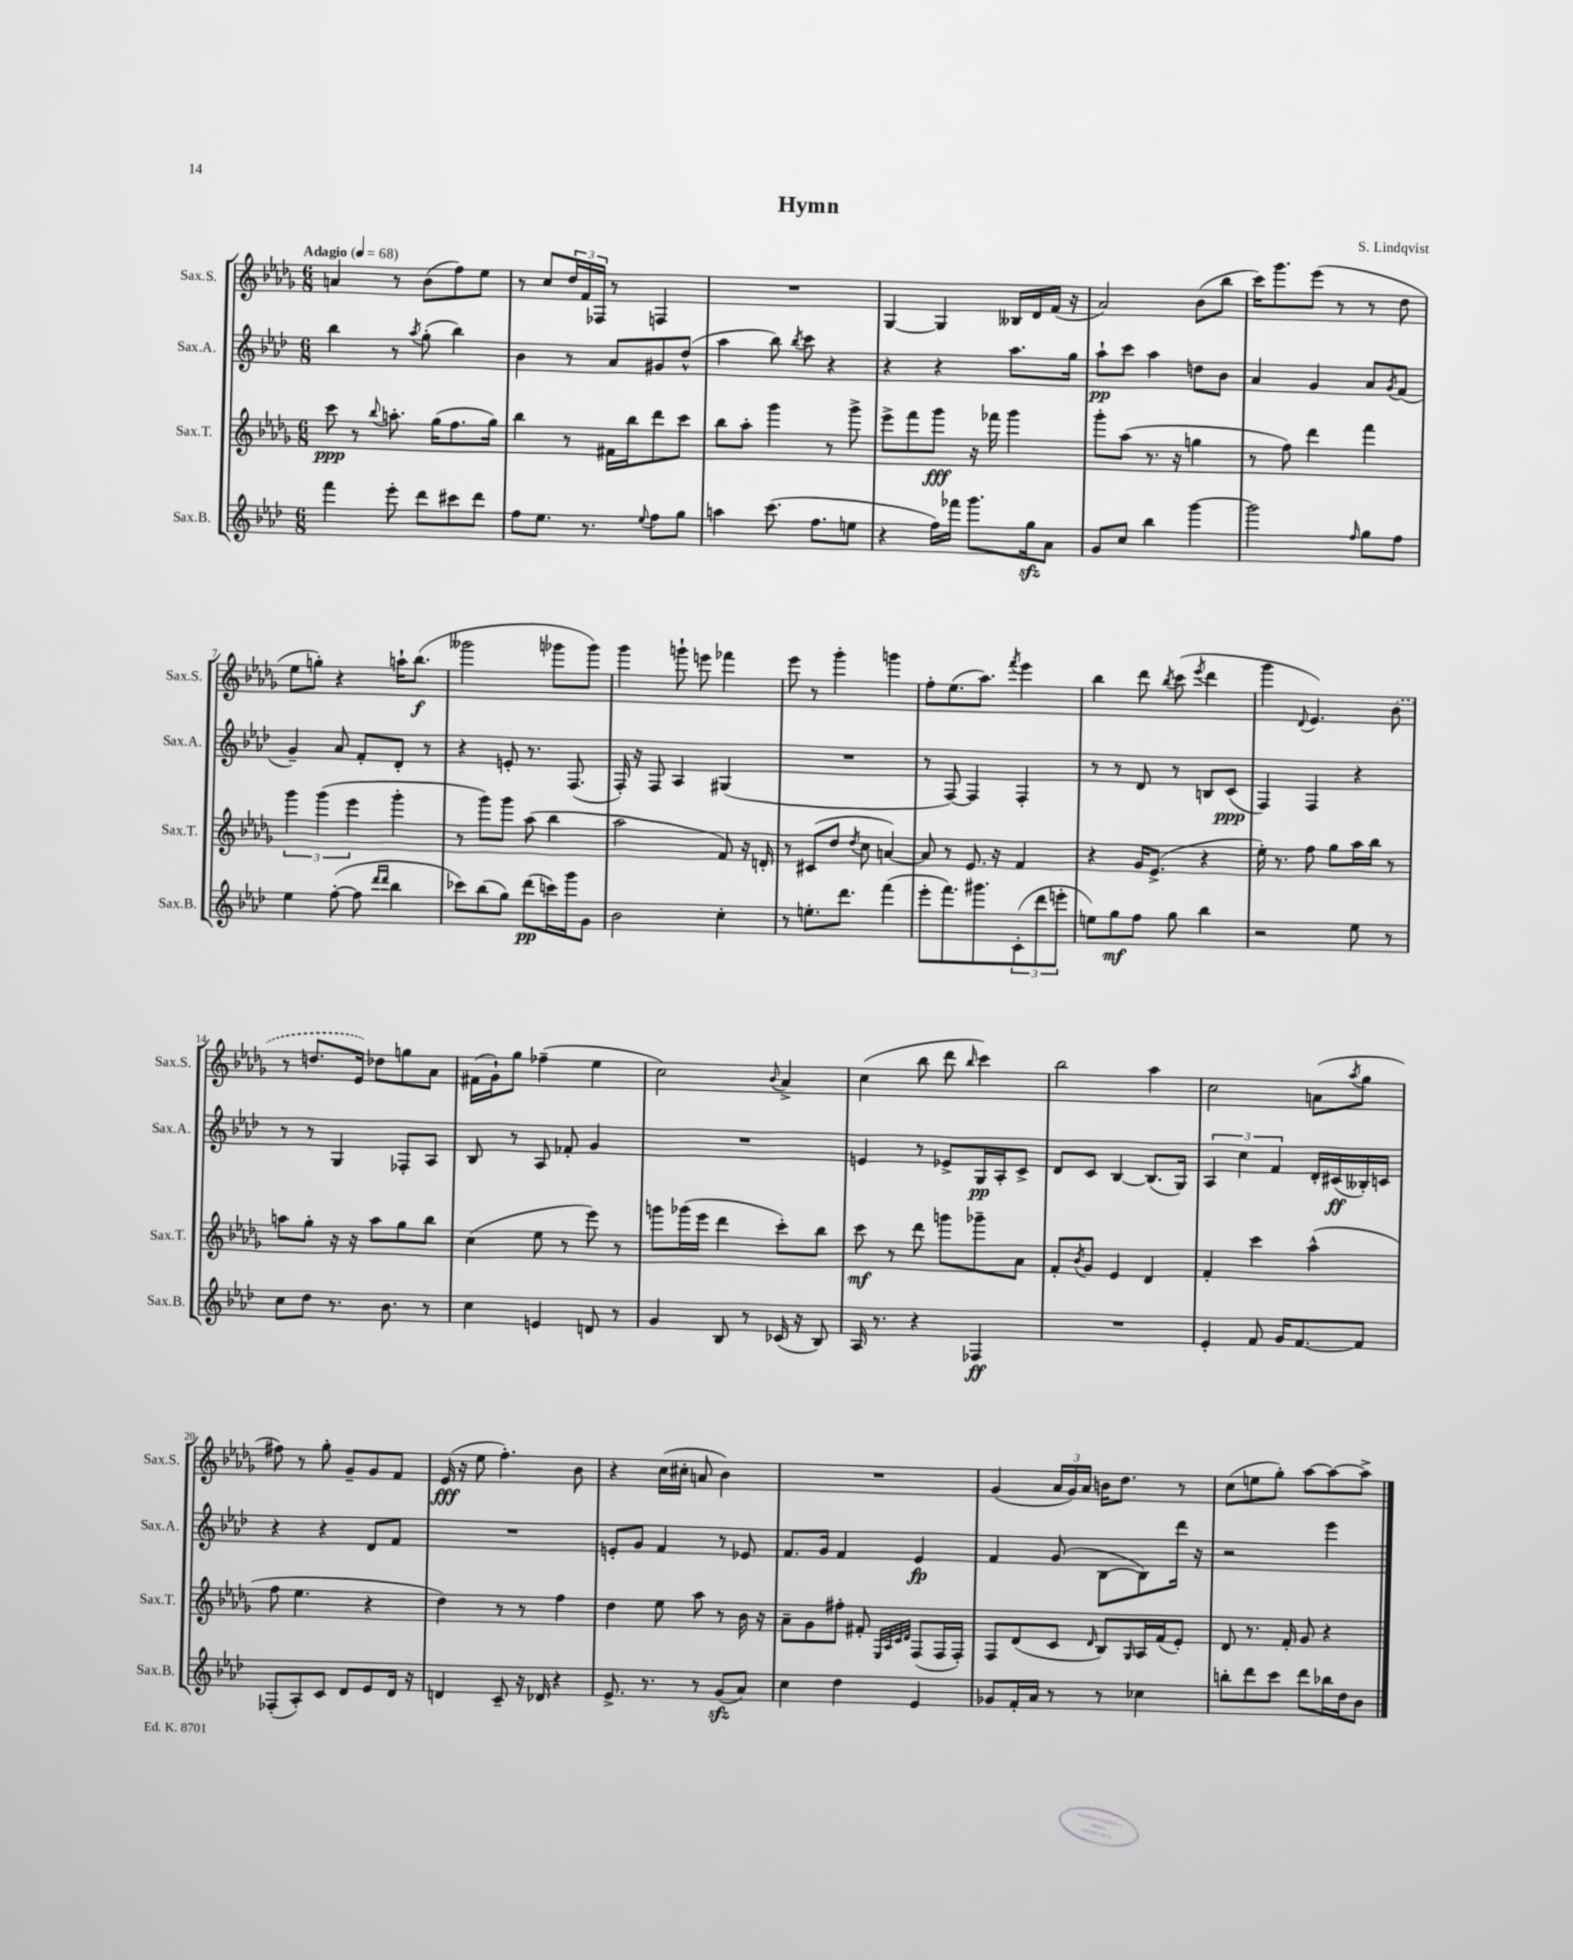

**kern	**dynam	**kern	**dynam	**kern	**dynam	**kern	**dynam
*part4	*part4	*part3	*part3	*part2	*part2	*part1	*part1
*staff4	*staff4	*staff3	*staff3	*staff2	*staff2	*staff1	*staff1
*I"Sax.B.	*	*I"Sax.T.	*	*I"Sax.A.	*	*I"Sax.S.	*
*I'Sax.B.	*	*I'Sax.T.	*	*I'Sax.A.	*	*I'Sax.S.	*
*clefG2	*	*clefG2	*	*clefG2	*	*clefG2	*
*k[b-e-a-d-]	*	*k[b-e-a-d-g-]	*	*k[b-e-a-d-]	*	*k[b-e-a-d-g-]	*
*M6/8	*	*M6/8	*	*M6/8	*	*M6/8	*
*MM68	*	*MM68	*	*MM68	*	*MM68	*
=1	=1	=1	=1	=1	=1	=1	=1
!	!	!	!	!	!	!LO:TX:a:B:t=Adagio	!
4fff\	.	8ccc\	ppp	4bb-\	.	4an/	.
.	.	8r	.	.	.	.	.
.	.	8qqbb-/	.	.	.	.	.
8eee-'\	.	8.aan'\	.	8r	.	8r	.
.	.	.	.	8qaa-/	.	.	.
8ddd-\L	.	.	.	(8gg'\	.	(8b-\L	.
.	.	(16gg-\KL	.	.	.	.	.
8ccc#X\	.	8.ff\	.	4bb-\)	.	8ff\)	.
8ddd-\J	.	.	.	.	.	8ee-\J	.
.	.	16gg-\Jk)	.	.	.	.	.
=2	=2	=2	=2	=2	=2	=2	=2
8ff\L	.	4bb-\	.	4b-\	.	8r	.
8.ee-\J	.	.	.	.	.	8cc/L	.
.	.	8r	.	8r	.	24dd-/L	.
.	.	.	.	.	.	24f/	.
8.r	.	.	.	.	.	.	.
.	.	.	.	.	.	24F-X/JJ	.
.	.	16f#X\LL	.	8a-/L	.	8r	.
.	.	16bb-\J	.	.	.	.	.
8qqee-/	.	.	.	.	.	.	.
8ff\L	.	8ddd-\	.	8g#X/	.	4Fn/	.
8gg\J	.	8ccc\J	.	(8dd-^^/J	.	.	.
=3	=3	=3	=3	=3	=3	=3	=3
4aan\	.	8bb-\L	.	4aa-\	.	2.r	.
.	.	8aa-'\J	.	.	.	.	.
(8.ccc\	.	4ggg-\	.	8bb-\)	.	.	.
.	.	.	.	8qbb-/	.	.	.
.	.	.	.	8ccc\	.	.	.
8.ff\L	.	.	.	.	.	.	.
.	.	8r	.	4r	.	.	.
8een\J	.	8ggg-^\	.	.	.	.	.
=4	=4	=4	=4	=4	=4	=4	=4
4r	.	8eee-^\L	.	4r	.	[4G-/	.
.	.	8fff\	.	.	.	.	.
16ff\LL)	.	8ggg-\J	fff	4r	.	4G-/]	.
16fff-X\JJ	.	.	.	.	.	.	.
8.ggg\L	.	16r	.	.	.	.	.
.	.	16fff-X\	.	.	.	.	.
.	.	4ggg-\	.	8.aa-\L	.	16B--X/LL	.
16ggzz\k	.	.	.	.	.	16d-/	.
8a-\J	.	.	.	.	.	(16f/JJ	.
.	.	.	.	16gg\Jk	.	16r	.
=5	=5	=5	=5	=5	=5	=5	=5
8g/L	.	8ggg-'\L	.	8aa-`\L	pp	2a-/)	.
8cc/J	.	(8aa-\J	.	8ccc\J	.	.	.
4bb-\	.	8.r	.	4aa-\	.	.	.
.	.	16r	.	.	.	.	.
[4ggg\	.	4ggn\	.	8ddn\L	.	(8b-\L	.
.	.	.	.	8b-\J	.	8bb-\J	.
=6	=6	=6	=6	=6	=6	=6	=6
2ggg\]	.	8r	.	4a-/	.	16ccc\KL)	.
.	.	.	.	.	.	8.ggg-\	.
.	.	8ff\)	.	.	.	.	.
.	.	4ddd-\	.	4g/	.	(8eee-\J	.
.	.	.	.	.	.	8r	.
16qqff/	.	.	.	.	.	.	.
8gg\L	.	4fff\	.	8a-/L	.	8r	.
.	.	.	.	8qg/	.	.	.
8ff\J	.	.	.	(8f/J	.	8dd-\	.
!!LO:LB:g=z
=7	=7	=7	=7	=7	=7	=7	=7
4ee-\	.	6ggg-\	.	4g~/)	.	8ee-\L	.
.	.	.	.	.	.	8ggn'\J)	.
.	.	(6ggg-\	.	.	.	.	.
([8ff'\	.	.	.	8a-/	.	4r	.
.	.	6eee-\	.	.	.	.	.
8ff\]	.	.	.	8f'/L	.	.	.
16qqddd-/LL	.	.	.	.	.	.	.
16qqddd-/JJ	.	.	.	.	.	.	.
4bb-\	.	4ggg-'\	.	8d-'/J	.	16aan`\KL	.
.	.	.	.	.	.	(8.bb-\J	f
.	.	.	.	8r	.	.	.
=8	=8	=8	=8	=8	=8	=8	=8
8ccc-X\L)	.	8r	.	4r	.	2ggg--X\	.
(8bb-\	.	8ggg-\L)	.	.	.	.	.
8gg\J)	.	8ggg-\J	.	8en'/	.	.	.
(8ddd-\L	pp	(8aa-\	.	8.r	.	.	.
16cccn\L)	.	4bb-\	.	.	.	8ggg-X\L	.
16ggg\J	.	.	.	(8.F/	.	.	.
8g\J	.	.	.	.	.	8ggg-\J)	.
=9	=9	=9	=9	=9	=9	=9	=9
2b-\	.	2aa-\	.	16F'/)	.	4ggg-\	.
.	.	.	.	16r	.	.	.
.	.	.	.	8F/	.	.	.
.	.	.	.	4A-/	.	8gggn`\	.
.	.	.	.	.	.	8eeen\	.
4cc'\	.	8f/)	.	(4G#X/	.	4fff-X\	.
.	.	16r	.	.	.	.	.
.	.	16dn'/	.	.	.	.	.
=10	=10	=10	=10	=10	=10	=10	=10
8r	.	8r	.	2.r	.	8eee-\	.
8.een'\L	.	(8c#X/L	.	.	.	8r	.
.	.	8dd-/J	.	.	.	4ggg-'\	.
8.ddd-\J	.	.	.	.	.	.	.
.	.	8qdd-/	.	.	.	.	.
.	.	8cc\	.	.	.	.	.
(4fff\	.	[4an/)	.	.	.	4gggn\	.
=11	=11	=11	=11	=11	=11	=11	=11
8eee-'\L	.	8a/]	.	8r	.	8ff'\L	.
8.fff\)	.	8r	.	[8F/)	.	(8.ee-\	.
.	.	8.e-/	.	4F/]	.	.	.
8.ggg#X\	.	.	.	.	.	8.aa-\J)	.
.	.	16r	.	.	.	.	.
.	.	.	.	.	.	8qfff/	.
(12c'\	.	4f/	.	4F'/	.	4eee-\	.
12ddd-\	.	.	.	.	.	.	.
12eeen'\J	.	.	.	.	.	.	.
=12	=12	=12	=12	=12	=12	=12	=12
8een\L)	.	4r	.	8r	.	4bb-\	.
8gg\	mf	.	.	8r	.	.	.
8ff\J	.	16g-/KL	.	8d-/	.	8ddd-\	.
.	.	(8.e-^/J	.	.	.	.	.
.	.	.	.	.	.	8qbb-/	.
8gg\	.	.	.	8r	.	(8ccc\	.
.	.	.	.	.	.	8qeee-/	.
4bb-\	.	4r	.	8Bn/L	.	4ddd-\	.
.	.	.	.	(8c/J	ppp	.	.
=13	=13	=13	=13	=13	=13	=13	=13
2r	.	16ee-'\)	.	4F/)	.	4ggg-\	.
.	.	8.r	.	.	.	.	.
.	.	.	.	.	.	8qqd-/	.
.	.	8ff\	.	4F/	.	4.e-/)	.
.	.	8gg-\L	.	.	.	.	.
8ee-\	.	16aa-\L	.	4r	.	.	.
.	.	16bb-\JJ	.	.	.	.	.
8r	.	8r	.	.	.	(8b-\	.
!!LO:LB:g=z
=14	=14	=14	=14	=14	=14	=14	=14
8cc\L	.	8aan\L	.	8r	.	8r	.
8dd-\J	.	8gg-'\J	.	8r	.	8.ddn/L	.
8.r	.	16r	.	4G/	.	.	.
.	.	16r	.	.	.	16e-/Jk)	.
.	.	8aa\L	.	.	.	8dd-X\L	.
8.b-\	.	.	.	.	.	.	.
.	.	8gg-\	.	8F-X'/L	.	8ggn\	.
8r	.	8bb-\J	.	8A-/J	.	8a-\J	.
=15	=15	=15	=15	=15	=15	=15	=15
4cc\	.	(4cc\	.	8B-/	.	(16f#X\LL	.
.	.	.	.	.	.	16g-`\J)	.
.	.	.	.	8r	.	8gg-\J	.
4en/	.	8ee-\	.	8A-/	.	(4ff-X~\	.
.	.	8r	.	8f-X'/	.	.	.
8dn/	.	8eee-\)	.	4g/	.	4ee-\	.
8r	.	8r	.	.	.	.	.
=16	=16	=16	=16	=16	=16	=16	=16
4g/	.	8gggn\L	.	2.r	.	2cc\)	.
.	.	(16ggg-X\L	.	.	.	.	.
.	.	16eee-\JJ	.	.	.	.	.
8B-/	.	4ddd-\	.	.	.	.	.
8r	.	.	.	.	.	.	.
.	.	.	.	.	.	8qqb-/	.
(16c-X/	.	8ccc'\L)	.	.	.	4a-^/	.
16r	.	.	.	.	.	.	.
8B-/)	.	8bb-\J	.	.	.	.	.
=17	=17	=17	=17	=17	=17	=17	=17
16A-/	.	8ccc\	mf	4en/	.	(4cc\	.
8.r	.	.	.	.	.	.	.
.	.	8r	.	.	.	.	.
4r	.	8ddd-\	.	8r	.	8bb-\	.
.	.	8gggn\L	.	8e-X^/L	.	8ddd-\	.
.	.	.	.	.	.	16qqbb-/	.
4F-X/	ff	8ggg-X~\	.	16G/L	pp	4ccc\)	.
.	.	.	.	16A-'/J	.	.	.
.	.	8a-\J	.	8c^/J	.	.	.
=18	=18	=18	=18	=18	=18	=18	=18
2.r	.	8f'/L	.	8d-/L	.	2bb-\	.
.	.	8qb-/	.	.	.	.	.
.	.	8g-/J	.	8c/J	.	.	.
.	.	4e-/	.	[4B-/	.	.	.
.	.	4d-/	.	(8.B-/L]	.	4aa-\	.
.	.	.	.	16G/Jk)	.	.	.
=19	=19	=19	=19	=19	=19	=19	=19
4e-'/	.	4f'/	.	6A-/	.	2cc\	.
.	.	.	.	6cc\	.	.	.
8f/	.	4ccc\	.	.	.	.	.
.	.	.	.	6f/	.	.	.
16g/KL	.	.	.	.	.	.	.
[8.f/	.	.	.	.	.	.	.
.	.	(4aa-^^\	.	16d-'/LL	.	(8an\L	.
.	.	.	.	(16c#X/	ff	.	.
.	.	.	.	.	.	8qaa-/	.
8f/J]	.	.	.	16B--X'/)	.	8gg-\J	.
.	.	.	.	16cn/JJ	.	.	.
!!LO:LB:g=z
=20	=20	=20	=20	=20	=20	=20	=20
(8F-X'/L	.	8ff\	.	4r	.	8ff#X\)	.
8A-'/)	.	4.ee-\	.	.	.	8r	.
8c/J	.	.	.	4r	.	8gg-'\	.
8d-/L	.	.	.	.	.	8g-~/L	.
8e-/	.	4r	.	8d-/L	.	8g-/	.
16d-/Jk	.	.	.	8f/J	.	8f/J	.
16r	.	.	.	.	.	.	.
=21	=21	=21	=21	=21	=21	=21	=21
4dn/	.	4dd-\)	.	2.r	.	(16e-/	fff
.	.	.	.	.	.	16r	.
.	.	.	.	.	.	8ee-\	.
8c~/	.	8r	.	.	.	4.ff'\)	.
16r	.	8r	.	.	.	.	.
16d-X/	.	.	.	.	.	.	.
4r	.	4ff\	.	.	.	.	.
.	.	.	.	.	.	8b-\	.
=22	=22	=22	=22	=22	=22	=22	=22
8.e-^/	.	4dd-\	.	8en'/L	.	4r	.
.	.	.	.	8g/J	.	.	.
8.r	.	.	.	.	.	.	.
.	.	8ee-\	.	4f/	.	(16cc\LL	.
.	.	.	.	.	.	16cc#X'\JJ	.
8r	.	8aa-\	.	.	.	8an/	.
(8gzz/L	.	8r	.	8r	.	4b-\)	.
8a-/J)	.	16b-\	.	8e-X/	.	.	.
.	.	16r	.	.	.	.	.
=23	=23	=23	=23	=23	=23	=23	=23
4cc\	.	8a-~\L	.	8.f/L	.	2.r	.
.	.	8g-\	.	.	.	.	.
.	.	.	.	16g/Jk	.	.	.
4dd-\	.	8ff#X'\J	.	4f/	.	.	.
.	.	8f#X'/	.	.	.	.	.
.	.	32qqE-/LLL	.	.	.	.	.
.	.	32qqA-/	.	.	.	.	.
.	.	32qqc/	.	.	.	.	.
.	.	32qqd-/JJJ	.	.	.	.	.
4e-/	.	(8F/L	.	4e-/	fp	.	.
.	.	16F/L	.	.	.	.	.
.	.	16F'/JJ)	.	.	.	.	.
=24	=24	=24	=24	=24	=24	=24	=24
8g-X/L	.	8F/L	.	4f/	.	(4g-/	.
16f'/L	.	(8d-/	.	.	.	.	.
16a-/JJ	.	.	.	.	.	.	.
8r	.	8c/J	.	(8g/	.	24a-/LL	.
.	.	.	.	.	.	24g-/)	.
.	.	.	.	.	.	24a-/JJ	.
.	.	16qqd-/	.	.	.	.	.
8r	.	8B-/L)	.	[8B-\L	.	16bn\KL	.
.	.	.	.	.	.	8.dd-\J	.
.	.	16qqG-/	.	.	.	.	.
4cc-X\	.	16A-/L	.	8B-\])	.	.	.
.	.	(16f/J	.	.	.	.	.
.	.	8e-'/J)	.	16ddd-\Jk	.	8r	.
.	.	.	.	16r	.	.	.
=25	=25	=25	=25	=25	=25	=25	=25
8bbn'\L	.	8d-/	.	2r	.	(8cc\L	.
8ddd-\	.	8.r	.	.	.	8een\	.
8ccc\J	.	.	.	.	.	8gg-'\J)	.
.	.	16f'/	.	.	.	.	.
8ddd-\L	.	8g-/	.	.	.	[8aa-\L	.
16bb-X\L	.	4r	.	4eee-\	.	8aa-\_	.
16dd-\J	.	.	.	.	.	.	.
8b-\J	.	.	.	.	.	8aa-^\J]	.
==	==	==	==	==	==	==	==
*-	*-	*-	*-	*-	*-	*-	*-
